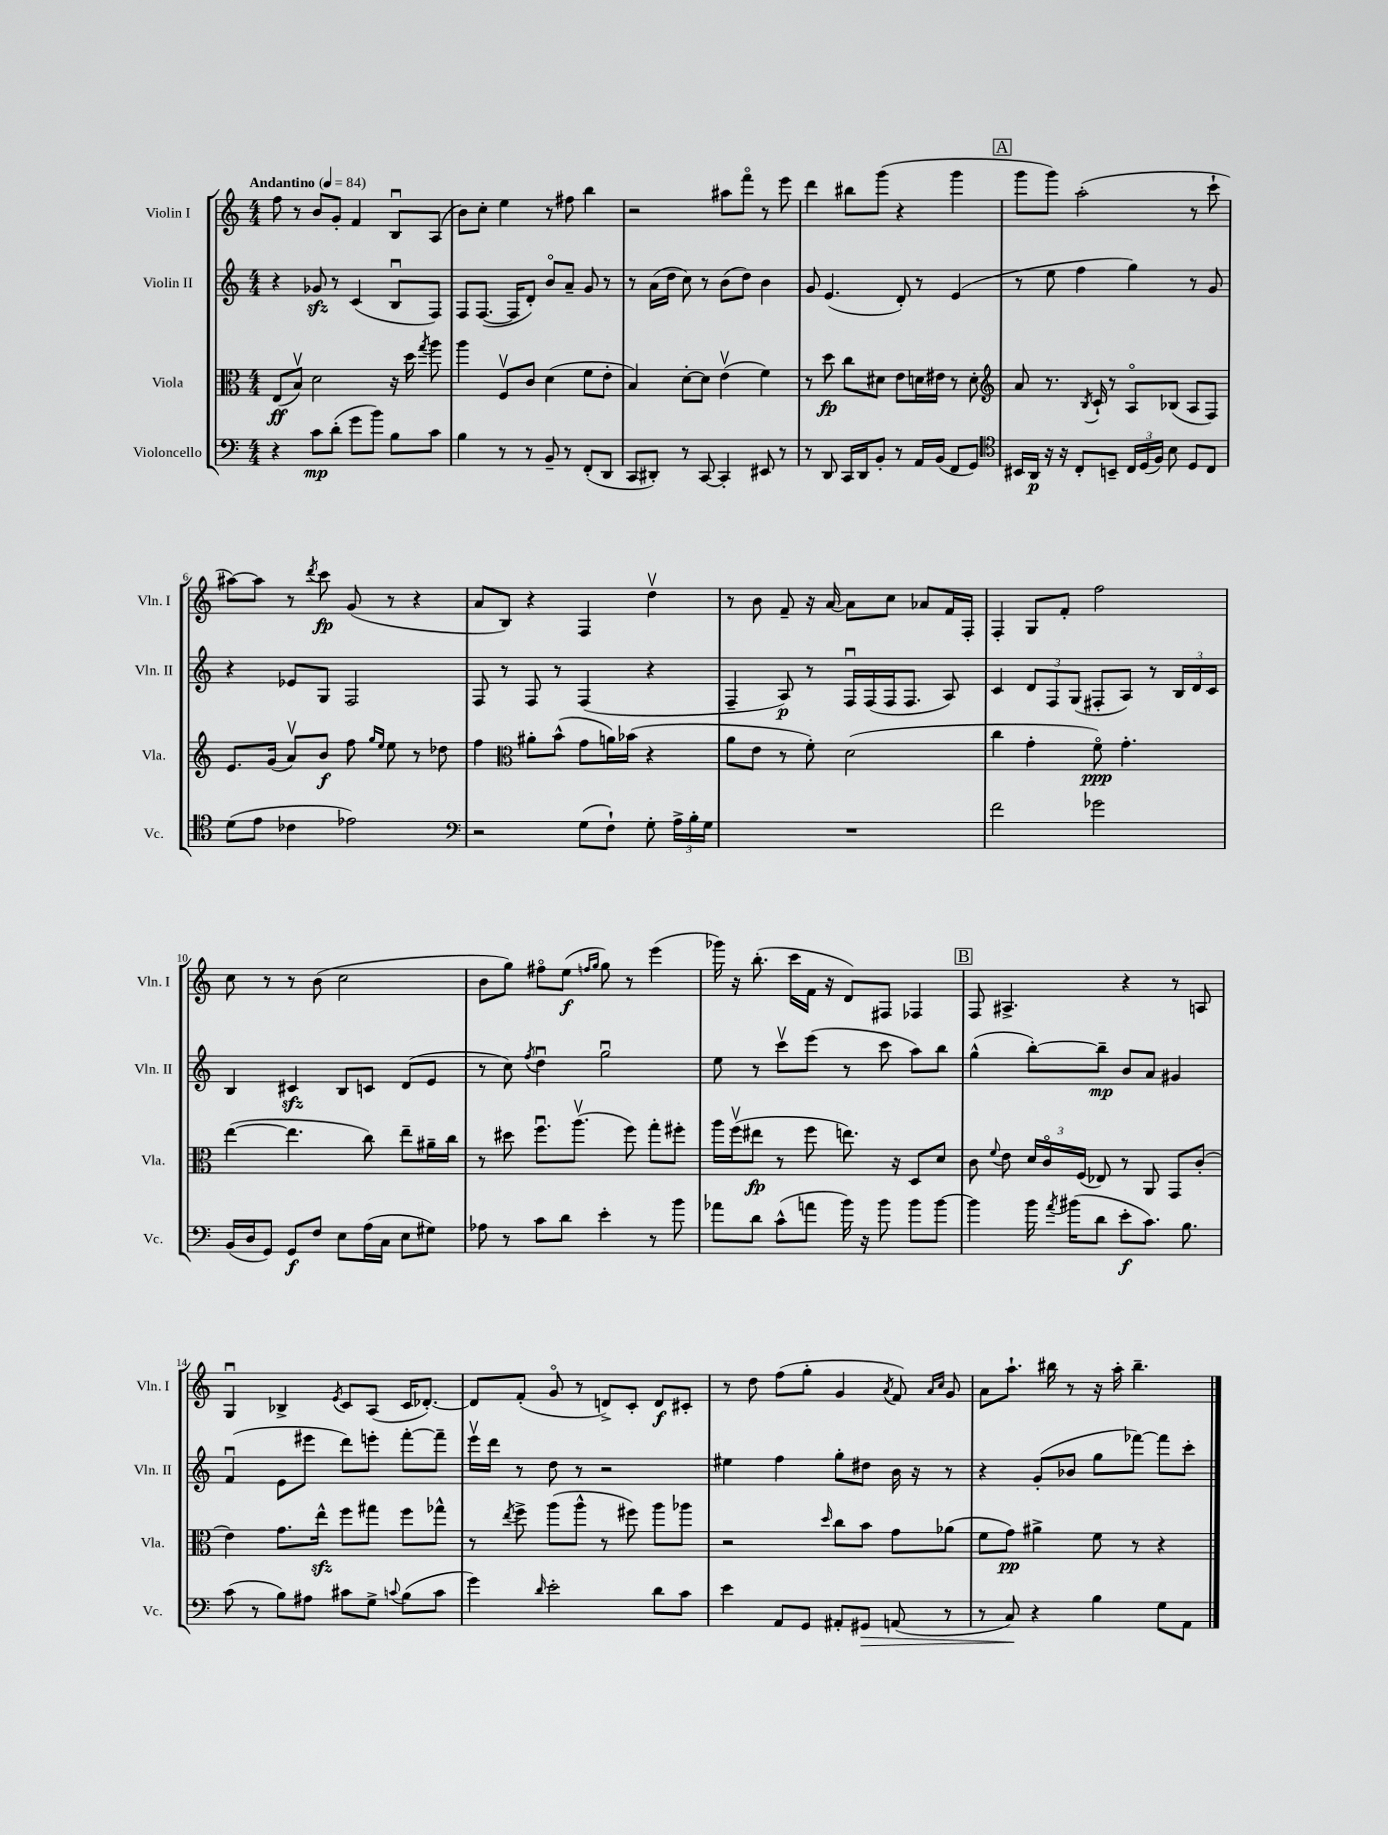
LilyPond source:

<<
\new StaffGroup <<
\new Staff = "s0" \with { instrumentName = "Violin I" shortInstrumentName = "Vln. I" } {
    \clef treble \key c \major \numericTimeSignature \time 4/4 \tempo "Andantino" 4 = 84
    \autoBeamOff f''8 r8 b'8[ g'8]-. f'4 b8[\downbow a8]( |
    b'8[) c''8]-. e''4 r8 fis''8 b''4 |
    r2 ais''8[ f'''8]\flageolet r8 e'''8 |
    d'''4 bis''8[ g'''8]( r4 g'''4 |
    \mark \markup { \box "A" } g'''8[ g'''8]) a''2-.( r8 c'''8-! |
    ais''8[~) ais''8] r8 \acciaccatura { d'''8 } c'''8\fp g'8( r8 r4 |
    a'8[ b8]) r4 f4 d''4\upbow |
    r8 b'8 f'8-- r16 a'16~ a'8[ c''8] aes'8[ f'16 f16]-. |
    f4-. g8[ f'8]-. f''2 |
    c''8 r8 r8 b'8( c''2 |
    b'8[ g''8]) fis''8[\flageolet e''8]\f( \grace { f''16[ g''16] } g''8) r8 e'''4( |
    ges'''16) r16 b''8.-.( c'''16[ f'16] r16 d'8[) fis8] fes4 |
    \mark \markup { \box "B" } f8 ais4.-> r4 r8 a8 |
    g4\downbow bes4-> \acciaccatura { e'8 } c'8[ a8]( c'16[ des'8.]~-.) |
    des'8[ f'8]-.( g'8\flageolet r8 d'8[->) c'8]-. d'8[\f cis'8]-. |
    r8 d''8 f''8[( g''8]-. g'4 \acciaccatura { a'8 } f'8) \grace { a'16[ c''16] } g'8 |
    a'8[ a''8.]-! bis''16 r8 r16 a''16-. bis''4.-- \bar "|." |
}
\new Staff = "s1" \with { instrumentName = "Violin II" shortInstrumentName = "Vln. II" } {
    \clef treble \key c \major \numericTimeSignature \time 4/4
    \autoBeamOff r4 ges'8\sfz r8 c'4( b8[\downbow f8]) |
    f8[ f8.]~( f16[ d'8]-.) b'8[\flageolet a'8]-- g'8 r8 |
    r8 a'16[( d''16] c''8) r8 b'8[( d''8]) b'4 |
    g'8 e'4.( d'8-.) r8 e'4( |
    \mark \markup { \box "A" } r8 e''8 f''4 g''4) r8 g'8 |
    r4 ees'8[ g8] f2 |
    f8 r8 f8 r8 f4( r4 |
    f4-- a8\p) r8 f16[\downbow f16( f16 f8.] a8) |
    c'4 \tuplet 3/2 { d'8[ f8 g8]( } fis8[-. a8]) r8 \tuplet 3/2 { b16[ d'16 c'16] } |
    b4 cis'4\sfz b8[ c'8] d'8[( e'8] |
    r8 c''8) \acciaccatura { f''8 } d''4\downbow g''2\downbow |
    e''8 r8 c'''8[\upbow e'''8]( r8 c'''8 a''8[) b''8] |
    \mark \markup { \box "B" } g''4-^( b''8[~-.) b''8]--\mp b'8[ a'8] gis'4 |
    f'4\downbow( e'8[ eis'''8] d'''8[) e'''8]-. f'''8[~-. f'''8]-- |
    e'''16[\upbow d'''16] r8 d''8 r8 r2 |
    eis''4 f''4 g''8[-. dis''8] b'16 r16 r8 |
    r4 g'8[-.( bes'8] g''8[ fes'''8]~) fes'''8[ c'''8]-. \bar "|." |
}
\new Staff = "s2" \with { instrumentName = "Viola" shortInstrumentName = "Vla." } {
    \clef alto \key c \major \numericTimeSignature \time 4/4
    \autoBeamOff e8[\ff( b8]\upbow) d'2 r16 d''16 \acciaccatura { g''8 } a''8 |
    a''4 f8[\upbow c'8] d'4( f'8[ e'8]-. |
    b4) d'8[~-. d'8] e'4\upbow( f'4) |
    r8 d''8\fp c''8[ dis'8] e'8[ d'16 eis'16] r8 d'8-. |
    \mark \markup { \box "A" } \clef treble a'8 r8. \acciaccatura { b8 } c'16-! r8 a8[\flageolet bes8]( a8[ f8]) |
    e'8.[ g'16]( a'8[\upbow) b'8]\f f''8 \grace { g''16[ e''16] } e''8 r8 des''8 |
    f''4 \clef alto ais'8[-. b'8]-^( g'8[ a'16) bes'16]( r4 |
    a'8[ e'8] r8 f'8-.) d'2( |
    c''4 g'4-. f'8\flageolet\ppp) g'4.-. |
    e''4~( e''4. c''8) e''8[-- ais'16-- c''16] |
    r8 dis''8 f''8.[\downbow a''8.]\upbow( f''8) g''8[-. fis''8]-. |
    a''16[ f''16\upbow( eis''8]\fp r8 f''8 e''8.) r16 d8[ d'8] |
    \mark \markup { \box "B" } c'8 \appoggiatura { f'8 } e'8 \tuplet 3/2 { d'16[ c'16\flageolet f16]( } ees8) r8 a,8 g,8[ c'8]-.( |
    e'4) g'8.[ e''16]-^\sfz f''8[ gis''8] f''8[ ges''8]-^ |
    r8 \acciaccatura { e''8 } f''8-> a''8[( a''8]-^ r8 fis''8) a''8[ aes''8] |
    r2 \grace { d''16 } c''8[ b'8] g'8[ aes'8]( |
    f'8[ g'8]\pp) ais'4-> f'8 r8 r4 \bar "|." |
}
\new Staff = "s3" \with { instrumentName = "Violoncello" shortInstrumentName = "Vc." } {
    \clef bass \key c \major \numericTimeSignature \time 4/4
    \autoBeamOff r4 c'8[\mp d'8]-.( g'8[ b'8]) b8[ c'8] |
    b4 r8 r8 b,8-- r8 f,8[-.( d,8] |
    c,8[ dis,8]-.) r8 c,8~ c,4-. eis,8 r8 |
    r8 d,8 c,16[ d,16 b,8]-. r8 a,16[ b,16]( f,8[ g,8]) |
    \mark \markup { \box "A" } \clef tenor bis,16[ a,16]\p r16 r16 c8[-. b,8]-- \tuplet 3/2 { c16[ d16( f16]) } b8 d8[ c8] |
    d'8[( e'8] ces'4 ees'2) |
    \clef bass r2 g8[( f8]-!) g8-. \tuplet 3/2 { a16[-> b16-. g16] } |
    R1 |
    f'2 ges'2 |
    b,16[( d16 g,8]) g,8[\f f8] e8[ a16( c16] e8[ gis8]) |
    aes8 r8 c'8[ d'8] e'4-. r8 b'8 |
    aes'8[ d'8] c'8[-^( a'8] b'16) r16 b'8 b'8[ b'8]~ |
    \mark \markup { \box "B" } b'4 b'16 \acciaccatura { a'8 } bis'16[( d'8] e'8[-.\f c'8.]) b8. |
    c'8( r8 b8[) ais8] cis'8[ g8]-> \appoggiatura { c'8 } b8[( c'8] |
    g'4) \grace { d'16 } e'2-. d'8[ c'8] |
    e'4 a,8[ g,8] ais,8[-. gis,8]\> a,8( r8 |
    r8 c8\!) r4 b4 g8[ a,8] \bar "|." |
}
>>
>>
